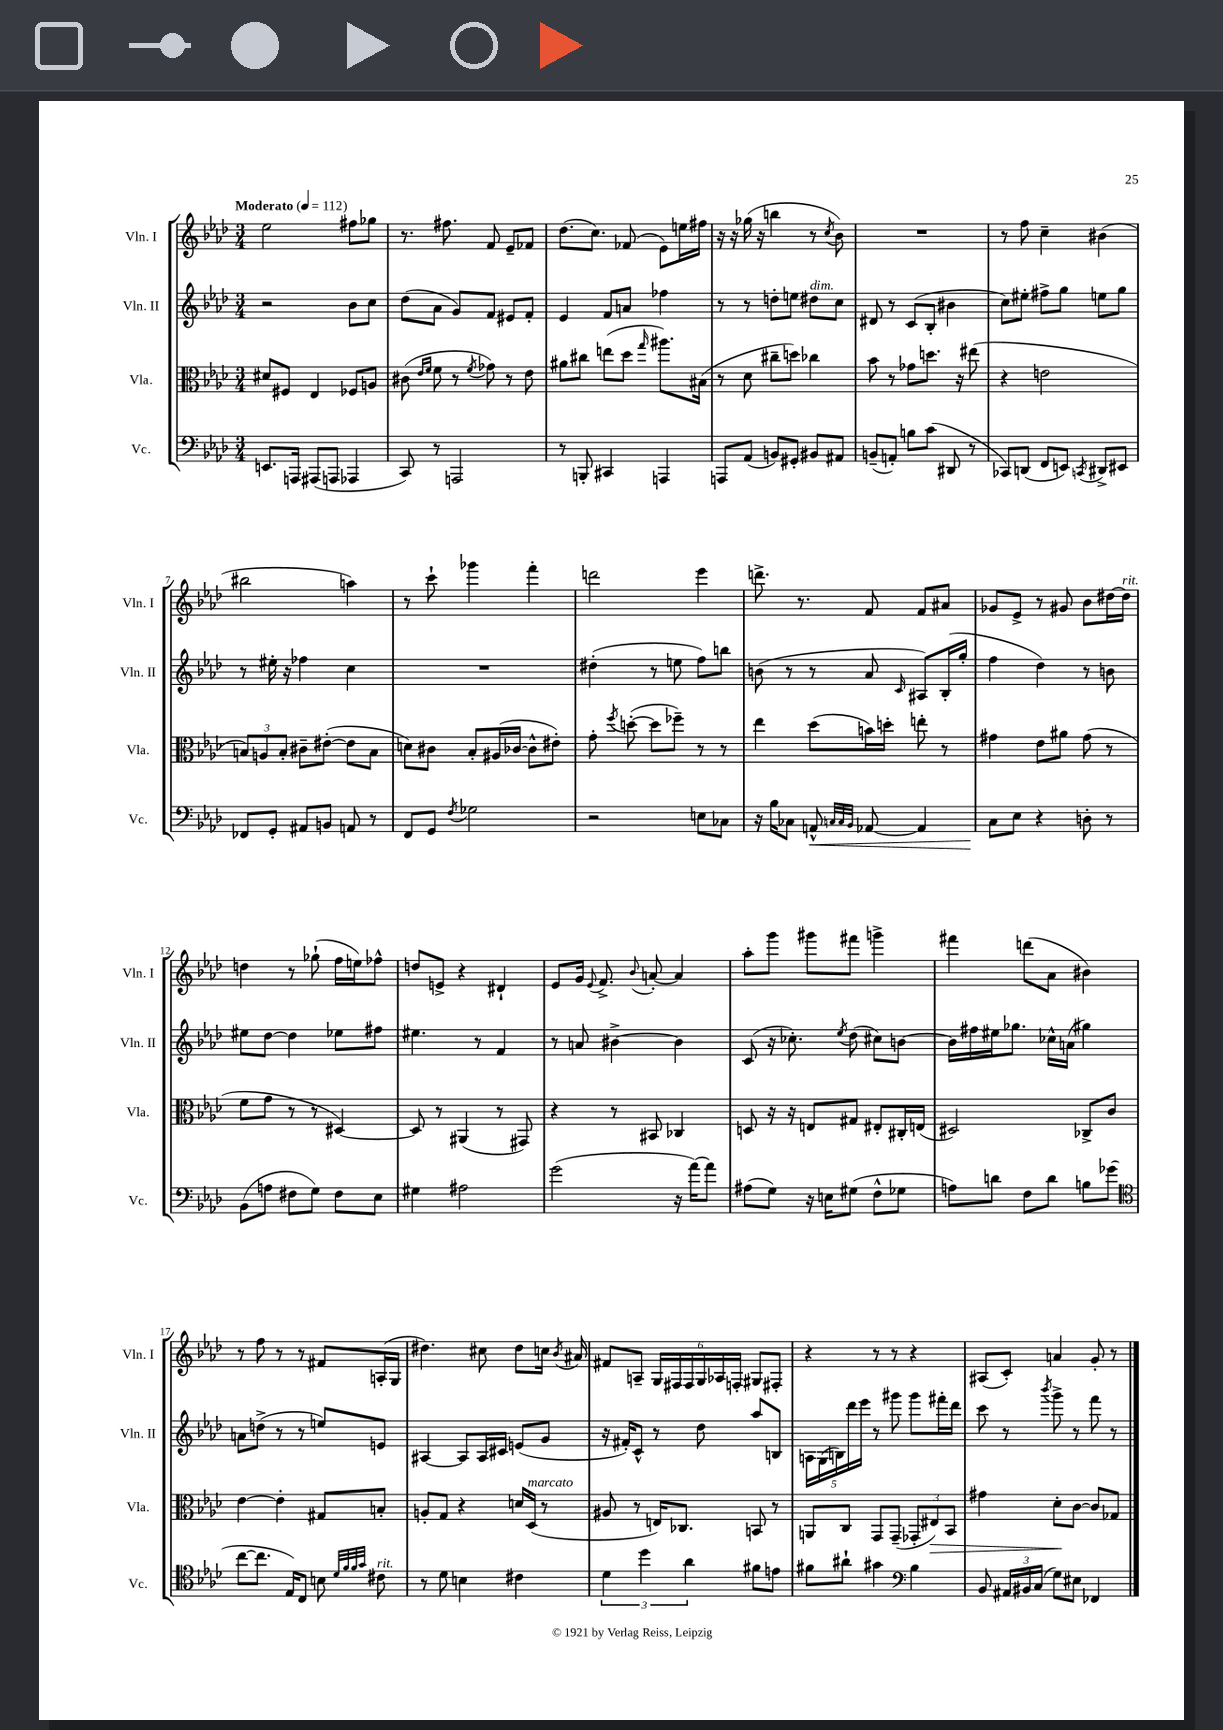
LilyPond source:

<<
\new StaffGroup <<
\new Staff = "s0" \with { instrumentName = "Vln. I" shortInstrumentName = "Vln. I" } {
    \clef treble \key aes \major \numericTimeSignature \time 3/4 \tempo "Moderato" 4 = 112
    \autoBeamOff ees''2 fis''8[ ges''8] |
    r8. fis''8. f'8 ees'8[-- fes'8] |
    des''8.[( c''8.]) fes'8( ees'8[) e''16 fis''16] |
    r16 r16 ges''16( r16 b''4 r8 \acciaccatura { c''8 } bes'8) |
    R2. |
    r8 f''8 c''4-- bis'4( |
    bis''2 a''4) |
    r8 c'''8-! ges'''4 f'''4-. |
    d'''2 ees'''4 |
    d'''8.-> r8. f'8 f'8[ ais'8] |
    ges'8[ ees'8]-> r8 gis'8 bes'8[ dis''16~ dis''16]^\markup { \italic "rit." } |
    d''4 r8 ges''8-!( f''16[ e''16) fes''8]-^ |
    d''8[ e'8]-> r4 dis'4-! |
    ees'8[ g'16] \appoggiatura { ees'8 } f'8.-> \appoggiatura { bes'8 } a'8~-. a'4 |
    aes''8[-. g'''8] gis'''8[ fis'''8] g'''4-> |
    fis'''4 d'''8[( aes'8] bis'4) |
    r8 f''8 r8 r8 fis'8[ a16-.( g16] |
    dis''4.) cis''8 dis''8[ c''16] \acciaccatura { bes'8 } ais'16 |
    fis'8[ a8]-- \tuplet 6/4 { g16[ fis16 fis16 g16 aes16 f16]-. } gis8[ fis8]-. |
    r4 r8 r8 r4 |
    ais8[( c'8]-.) a'4 g'8-. r8 \bar "|." |
}
\new Staff = "s1" \with { instrumentName = "Vln. II" shortInstrumentName = "Vln. II" } {
    \clef treble \key aes \major \numericTimeSignature \time 3/4
    \autoBeamOff r2 bes'8[ c''8] |
    des''8[( aes'8] g'8[) f'8] eis'8[ f'8]-. |
    ees'4 f'8[ a'8] fes''4 |
    r8 r8 d''8[-. e''8] dis''8[^\markup { \italic "dim." } c''8] |
    dis'8 r8 c'8[( bes8]-. bis'4 |
    c''8[) eis''8]-. fis''8[-> g''8] e''8[ g''8] |
    r8 eis''16-. r16 fes''4 c''4 |
    R2. |
    dis''4-.( r8 e''8 f''8[) b''8] |
    b'8( r8 r8 aes'8 \grace { c'16 } ais8[) bes16-.( g''16]-. |
    f''4 des''4) r8 b'8 |
    eis''8[ des''8]~ des''4 ees''8[ fis''8] |
    eis''4. r8 f'4 |
    r8 a'8 bis'4~-> bis'4 |
    c'8( r16 ces''8.-.) \acciaccatura { ees''8 } des''8( cis''8[) b'8]~ |
    b'16[ fis''16 eis''16 ges''8.] ces''16[-^ a'16]( gis''4) |
    a'8[ d''8]->( r8 r8 e''8[) e'8] |
    ais4~ ais8[ ais16 cis'16] e'8[( g'8] |
    r16 fis'16[-.) c'8]-^ r8 des''8 aes''8[ b8] |
    \tuplet 5/4 { a16[ g16( b16) des'''16 ees'''16] } r8 gis'''8 gis'''8[ fis'''16-. des'''16] |
    c'''8 r8 \acciaccatura { bes'''8 } g'''8-> r8 f'''8 r8 \bar "|." |
}
\new Staff = "s2" \with { instrumentName = "Vla." shortInstrumentName = "Vla." } {
    \clef alto \key aes \major \numericTimeSignature \time 3/4
    \autoBeamOff dis'8[ fis8] ees4 fes8[ a8] |
    cis'8( \grace { ees'16[ f'16] } f'8 r8 \acciaccatura { f'8 } ges'8) r8 ees'8 |
    ais'8[ cis''8] e''8[( des''8] \grace { g''16 } ais''8.[) bis16]( |
    r8 des'8 cis''8[-- d''8]) ces''4 |
    bes'8 r8 ges'8[ d''8.] r16 eis''8( |
    r4 e'2 |
    \tuplet 3/2 { b8[) a8 b8]-. } cis'8[-- eis'8]~-.( eis'8[ b8] |
    d'8[) cis'8] bes8[-. ais16( ces'16]~ ces'8[-^ eis'8]-.) |
    g'8-. \acciaccatura { f''8 } d''8~-.( d''8[ fes''8]--) r8 r8 |
    ees''4 des''8[( b'16) d''16]-. e''8-. r8 |
    gis'4 ees'8[ ais'8] gis'8( r8 |
    f'8[ g'8] r8 r8 dis4~) |
    dis8 r8 ais,4( r8 gis,8) |
    r4 r8 bis,8 ces4 |
    d8 r16 r16 e8[ gis8] eis8[-. cis16-. e16]( |
    dis2) ces8[-> c'8] |
    ees'4~ ees'4-. gis8[ b8]-. |
    a8[-. g8] r4 d'16[ des16]^\markup { \italic "marcato" }( r8 |
    ais8 r8 e16[) ces8.] b,8 r8 |
    a,8[ c8] g,8[ g,8]--( \tuplet 3/2 { ges,8[-. eis8\>) bes,8] } |
    gis'4 des'8[-.\! c'8]~ c'8[ ges8] \bar "|." |
}
\new Staff = "s3" \with { instrumentName = "Vc." shortInstrumentName = "Vc." } {
    \clef bass \key aes \major \numericTimeSignature \time 3/4
    \autoBeamOff e,8.[ a,,16] ais,,8[( a,,8] aes,,4 |
    c,8) r8 a,,2 |
    r8 b,,8-. cis,4 a,,4 |
    a,,8[ aes,8]( b,8[) gis,8]-. bis,8[ ais,8] |
    b,8[--( a,8]-.) b8[ c'8]( dis,8 r8 |
    ces,8[) d,8]( f,8[ e,8]) \acciaccatura { c,8 } dis,8[-> eis,8] |
    fes,8[ g,8]-. ais,8[ b,8] a,8 r8 |
    f,8[ g,8] \acciaccatura { f8 } ges2 |
    r2 e8[ ces8] |
    r16 bes16[ ces8] a,8-^\< \grace { c32[ c32 bes,32] } aes,8~ aes,4 |
    c8[\! ees8] r4 d8-. r8 |
    bes,8[( a8] fis8[ g8]) fis8[ ees8] |
    gis4 ais2 |
    g'2( r16 aes'16[~) aes'8] |
    ais8[( g8]) r16 e16[ gis8]( f8[-^ ges8] |
    a8[) d'8] f8[ d'8] b8[ ges'8]( |
    \clef tenor c''8[~ c''8.] ees16[) c8] b8 \grace { des'32[ f'32 f'32 g'32] } cis'8^\markup { \italic "rit." } |
    r8 des'8 b4 cis'4 |
    \tuplet 3/2 { des'4 des''4 aes'4 } fis'8[ e'8] |
    fis'8[ ais'8]-! gis'4 \clef bass bes4 |
    bes,8 \tuplet 3/2 { ais,16[ bis,16 c16]( } g8[) eis8] fes,4 \bar "|." |
}
>>
>>
